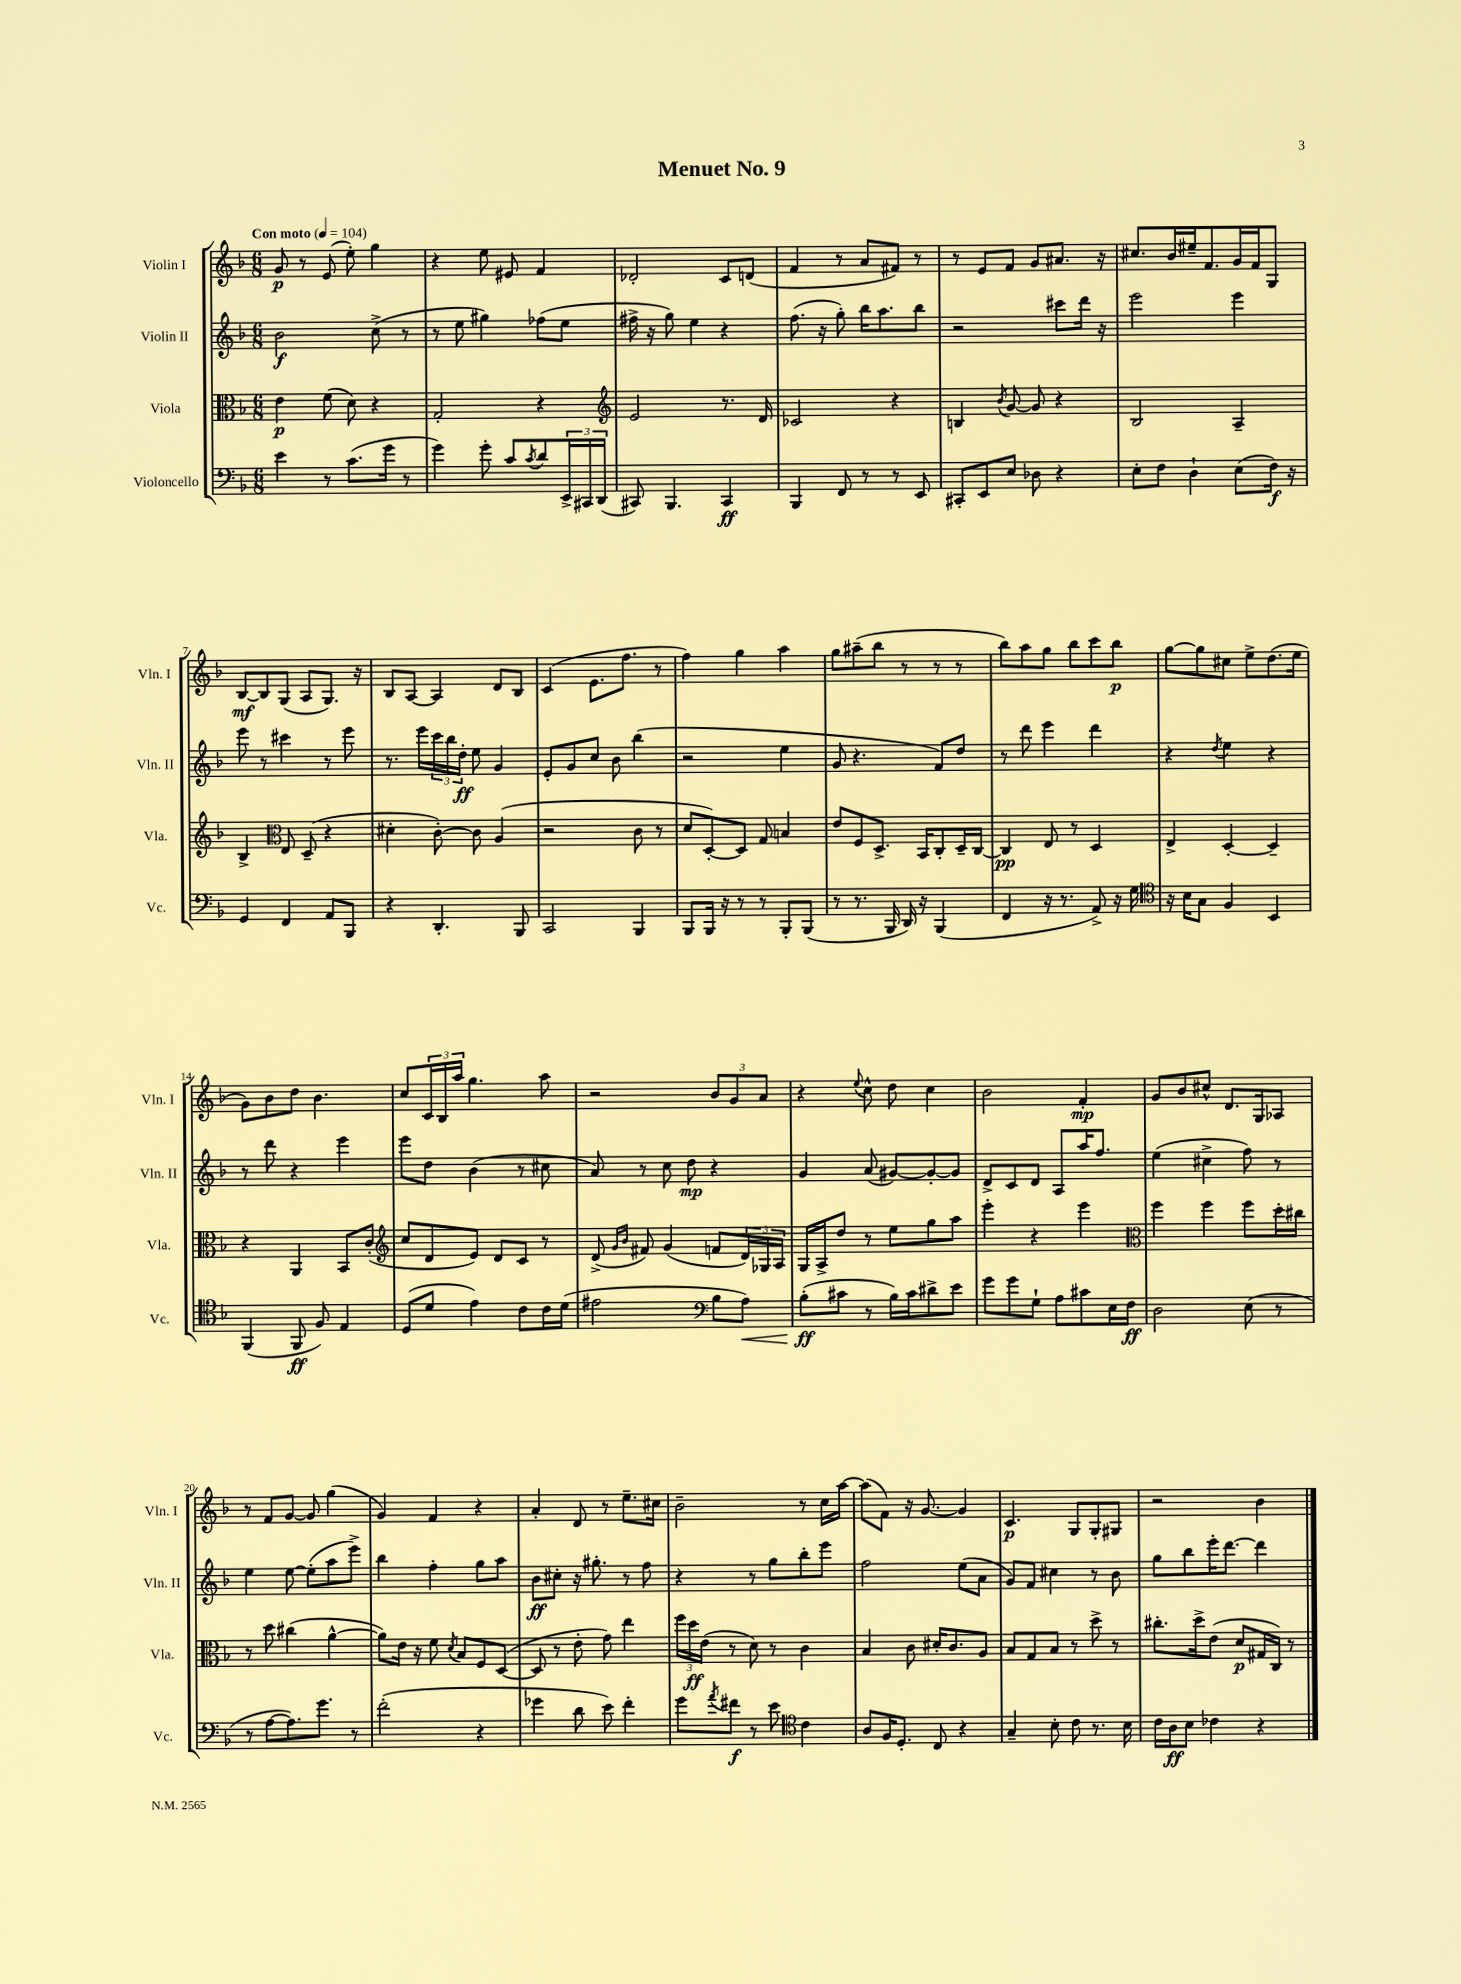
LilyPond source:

\header { title = "Menuet No. 9" }
<<
\new StaffGroup <<
\new Staff = "s0" \with { instrumentName = "Violin I" shortInstrumentName = "Vln. I" } {
    \clef treble \key f \major \numericTimeSignature \time 6/8 \tempo "Con moto" 4 = 104
    g'8\p r8 e'8( e''8-.) g''4 |
    r4 e''8 eis'8 f'4 |
    des'2-. c'8 d'8( |
    f'4 r8 a'8 fis'8) r8 |
    r8 e'8 f'8 g'8 ais'8. r16 |
    cis''8. bes'16 eis''16-- f'8. g'16 f'16 g8 |
    bes8~\mf bes8 g8( a8 g8.) r16 |
    bes8 a8~ a4 d'8 bes8 |
    c'4( e'8. f''8. r8 |
    f''4) g''4 a''4 |
    g''8 ais''8--( bes''8 r8 r8 r8 |
    bes''8) a''8 g''8 bes''8 c'''8 bes''8\p |
    g''8~ g''8 cis''8 e''8-> d''8.( e''16 |
    g'8) bes'8 d''8 bes'4. |
    c''8 \tuplet 3/2 { c'16 bes16 a''16 } g''4. a''8 |
    r2 \tuplet 3/2 { bes'8 g'8 a'8 } |
    r4 \appoggiatura { e''8 } c''8-^ d''8 c''4 |
    bes'2 f'4-.\mp |
    g'8 bes'8 cis''8-^ d'8. g16 aes8 |
    r8 f'8 g'8~ g'8 g''4( |
    g'4) f'4 r4 |
    a'4-. d'8 r8 e''8.-- cis''16 |
    bes'2-- r8 c''16 a''16~ |
    a''8( f'8) r16 g'8.~ g'4 |
    c'4.\p g8 g8-. gis8 |
    r2 bes'4 \bar "|." |
}
\new Staff = "s1" \with { instrumentName = "Violin II" shortInstrumentName = "Vln. II" } {
    \clef treble \key f \major \numericTimeSignature \time 6/8
    bes'2\f c''8->( r8 |
    r8 e''8 gis''4) fes''8( e''8 |
    fis''16-> r16 g''8) e''4 r4 |
    f''8.( r16 g''8-.) bes''16 a''8. bes''8 |
    r2 cis'''8 d'''16 r16 |
    e'''2 e'''4 |
    e'''8 r8 cis'''4 r8 e'''8 |
    r8. e'''16 \tuplet 3/2 { c'''16 bes''16 d''16-.\ff } e''8 g'4 |
    e'8-. g'8 c''8 bes'8 bes''4( |
    r2 e''4 |
    g'8 r4. f'8) d''8 |
    r8 d'''8 e'''4 d'''4 |
    r4 \acciaccatura { d''8 } e''4 r4 |
    r8 d'''8 r4 e'''4 |
    e'''8 d''8 bes'4( r8 cis''8 |
    a'8) r8 c''8 d''8\mp r4 |
    g'4 a'8( gis'8~) gis'8~-. gis'8 |
    d'8-> c'8 d'8 a8 a''16 f''8. |
    e''4( cis''4-> f''8) r8 |
    e''4 e''8~ e''8-.( a''8 e'''8->) |
    bes''4 f''4-. g''8 a''8 |
    bes'8\ff cis''8-. r16 gis''8.-. r8 f''8 |
    r4 r8 g''8 bes''8-. e'''8 |
    f''2 e''8( a'8 |
    g'8) f'8 cis''4 r8 bes'8 |
    g''8 bes''8 e'''16-. d'''8.~ d'''4 \bar "|." |
}
\new Staff = "s2" \with { instrumentName = "Viola" shortInstrumentName = "Vla." } {
    \clef alto \key f \major \numericTimeSignature \time 6/8
    e'4\p f'8( d'8) r4 |
    g2-. r4 |
    \clef treble e'2 r8. d'16 |
    ces'2 r4 |
    b4 \acciaccatura { bes'8 } g'8~ g'8 r4 |
    bes2 a4-- |
    bes4-> \clef alto e8 d8--( r4 |
    dis'4-. c'8~-.) c'8 a4( |
    r2 c'8 r8 |
    d'8 d8~-.) d8 g8 b4 |
    e'8 f8 d8.-> bes,16 c8-. d16-- c16~ |
    c4\pp e8 r8 d4 |
    e4-> d4~-. d4-- |
    r4 a,4 bes,8 c'8-.( |
    \clef treble c''8 d'8 e'8) d'8 c'8 r8 |
    d'8->( \grace { g'16 bes'16 } fis'8) g'4( f'8 \tuplet 3/2 { d'16) ges16 a16 } |
    g16 a16-> d''8 r8 e''8 g''8 a''8 |
    e'''4-. r4 e'''4 |
    \clef alto f''4 f''4 f''8 d''16-. cis''16 |
    r8 d''8 cis''4( a'4~-^ |
    a'8) e'16 r16 f'8 \acciaccatura { d'8 } bes8 f8 d8~( |
    d8 r8 e'8-. g'8) e''4 |
    \tuplet 3/2 { f''16 d''16\ff e'16( } r8 d'8) r8 c'4 |
    bes4 c'8 dis'16-. c'8. a8 |
    bes8 g8 bes8 r8 d''8-> r8 |
    cis''8.-. d''16-> e'8( d'8\p gis16 c16) r8 \bar "|." |
}
\new Staff = "s3" \with { instrumentName = "Violoncello" shortInstrumentName = "Vc." } {
    \clef bass \key f \major \numericTimeSignature \time 6/8
    e'4 r8 c'8.( g'16 r8 |
    g'4) g'8-. c'8 \acciaccatura { c'8 } d'8 \tuplet 3/2 { e,16-> cis,16 d,16( } |
    cis,8) bes,,4. cis,4\ff |
    bes,,4 f,8 r8 r8 e,8 |
    cis,8-. e,8 e8 des8 r4 |
    e8-. f8 d4-! e8( f16\f) r16 |
    g,4 f,4 a,8 bes,,8 |
    r4 d,4.-. bes,,8 |
    c,2 bes,,4 |
    bes,,8 bes,,16 r16 r8 r8 bes,,8-. bes,,8( |
    r8 r8. bes,,16 d,16) r16 bes,,4( |
    f,4 r16 r8. a,8->) r16 g16 |
    \clef tenor r16 bes16 g8 f4 bes,4 |
    f,4( f,8\ff f8) e4 |
    d8( d'8 e'4) c'8 c'16 d'16( |
    eis'2 \clef bass bes8 a8\<) |
    bes8-.\ff\!( cis'8 r8 bes16) cis'16 dis'8-> e'8 |
    g'8 g'8 g8-! a8 cis'8 e16 f16\ff |
    d2 e8( r8 |
    r8 a8~ a8.) g'8. r8 |
    f'2-.( r4 |
    ges'4 d'8 e'8) f'4-. |
    g'8 \acciaccatura { a'8 } fis'8\f r8 e'8 \clef tenor c'4 |
    a8 f16 d8.-. c8 r4 |
    g4-- bes8-. c'8 r8. bes16 |
    c'16 a16\ff bes8 ces'4 r4 \bar "|." |
}
>>
>>
